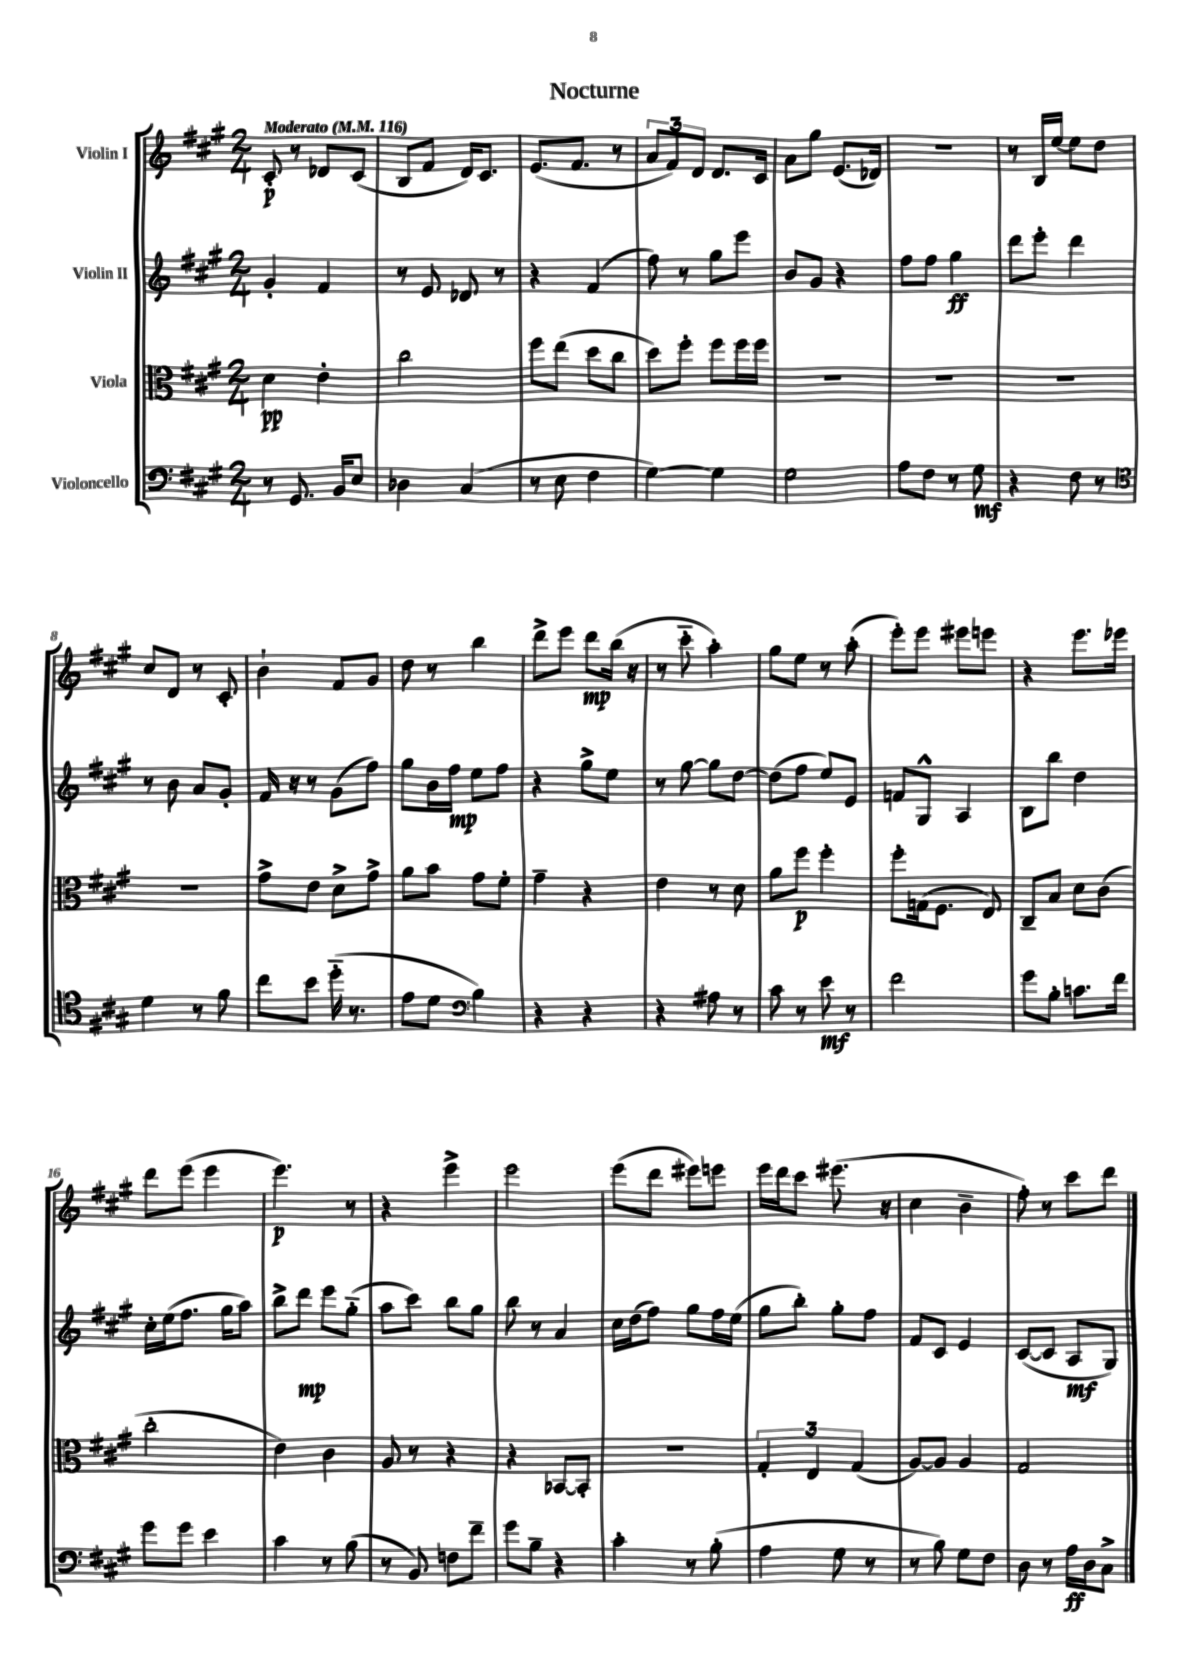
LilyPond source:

\header { title = "Nocturne" }
<<
\new StaffGroup <<
\new Staff = "s0" \with { instrumentName = "Violin I" } {
    \clef treble \key a \major \numericTimeSignature \time 2/4 \tempo "Moderato" 4 = 116
    \autoBeamOff cis'8-.\p r8 des'8[ cis'8]( |
    b8[ fis'8] d'16[) cis'8.] |
    e'8.[( fis'8.] r8 |
    \tuplet 3/2 { a'8[ fis'8) d'8] } d'8.[ cis'16] |
    a'8[ gis''8] e'8.[( des'16]) |
    R2 |
    r8 b16[ e''16]~ e''8[ d''8] |
    cis''8[ d'8] r8 cis'8-. |
    b'4-! fis'8[ gis'8] |
    d''8 r8 b''4 |
    d'''8[-> e'''8] d'''8[\mp b''16]( r16 |
    r8 cis'''8-_ a''4-.) |
    gis''8[ e''8] r8 a''8-.( |
    e'''8[-.) e'''8] eis'''8[ e'''8] |
    r4 e'''8.[ ees'''16] |
    d'''8[ e'''8]( e'''4 |
    e'''4.\p) r8 |
    r4 e'''4-> |
    e'''2 |
    e'''8[( d'''8] eis'''8[) e'''8] |
    e'''16[ d'''16 cis'''8] eis'''8.( r16 |
    cis''4 b'4-- |
    fis''8-.) r8 cis'''8[ d'''8] \bar "|." |
}
\new Staff = "s1" \with { instrumentName = "Violin II" } {
    \clef treble \key a \major \numericTimeSignature \time 2/4
    \autoBeamOff gis'4-. fis'4 |
    r8 e'8 des'8 r8 |
    r4 fis'4( |
    fis''8) r8 gis''8[ e'''8] |
    b'8[ gis'8] r4 |
    fis''8[ fis''8] gis''4\ff |
    d'''8[ e'''8]-. d'''4 |
    r8 b'8 a'8[ gis'8]-. |
    fis'16 r16 r8 gis'8[( fis''8]) |
    gis''8[ b'16 fis''16]\mp e''8[ fis''8] |
    r4 gis''8[-> e''8] |
    r8 gis''8~ gis''8[ d''8]~ |
    d''8[( fis''8] e''8[) e'8] |
    f'8[ gis8]-^ a4 |
    b8[ b''8] d''4 |
    cis''16[-. e''16( fis''8.] gis''16[ a''8]) |
    b''8[-> d'''8]\mp e'''8[ gis''8]-_( |
    a''8[ cis'''8]) b''8[ gis''8] |
    b''8 r8 a'4 |
    cis''16[ d''16( fis''8]) gis''8[ fis''16 e''16]( |
    gis''8[ b''8]-.) gis''8[-. fis''8] |
    fis'8[ cis'8] e'4 |
    cis'8[~( cis'8] a8[\mf gis8]) \bar "|." |
}
\new Staff = "s2" \with { instrumentName = "Viola" } {
    \clef alto \key a \major \numericTimeSignature \time 2/4
    \autoBeamOff d'4\pp e'4-. |
    cis''2 |
    fis''8[ e''8]( d''8[ cis''8] |
    d''8[) fis''8]-. fis''8[ fis''16 fis''16] |
    R2 |
    R2 |
    R2 |
    R2 |
    gis'8[-> e'8] d'8[-> gis'8]-> |
    a'8[ b'8] gis'8[ fis'8]-. |
    gis'4-- r4 |
    e'4 r8 d'8 |
    a'8[ fis''8]\p fis''4-. |
    fis''8[-. g16( fis8.] e8) |
    cis8[-- b8] d'8[ cis'8]( |
    cis''2-. |
    e'4) cis'4 |
    a8 r8 r4 |
    r4 bes,8[~ bes,8]-. |
    r2 |
    \tuplet 3/2 { gis4-. e4 gis4( } |
    a8[~) a8] a4 |
    gis2 \bar "|." |
}
\new Staff = "s3" \with { instrumentName = "Violoncello" } {
    \clef bass \key a \major \numericTimeSignature \time 2/4
    \autoBeamOff r8 gis,8. b,16[ e8] |
    des4 cis4( |
    r8 e8 fis4 |
    gis4~) gis4 |
    gis2 |
    a8[ fis8] r8 gis8\mf |
    r4 fis8 r8 |
    \clef tenor d'4 r8 fis'8 |
    cis''8[ b'8] d''16-_( r8. |
    e'8[ d'8] \clef bass b4) |
    r4 r4 |
    r4 ais8 r8 |
    cis'8 r8 e'8\mf r8 |
    fis'2 |
    gis'8[ b8]-. c'8.[ fis'16] |
    gis'8[ gis'8] e'4 |
    cis'4 r8 b8( |
    r8 b,8) f8[ fis'8]-- |
    gis'8[ b8]-- r4 |
    cis'4-. r8 b8-.( |
    a4 gis8 r8 |
    r8 b8) gis8[ fis8] |
    d8 r8 a16[\ff d16 cis8]-> \bar "|." |
}
>>
>>
